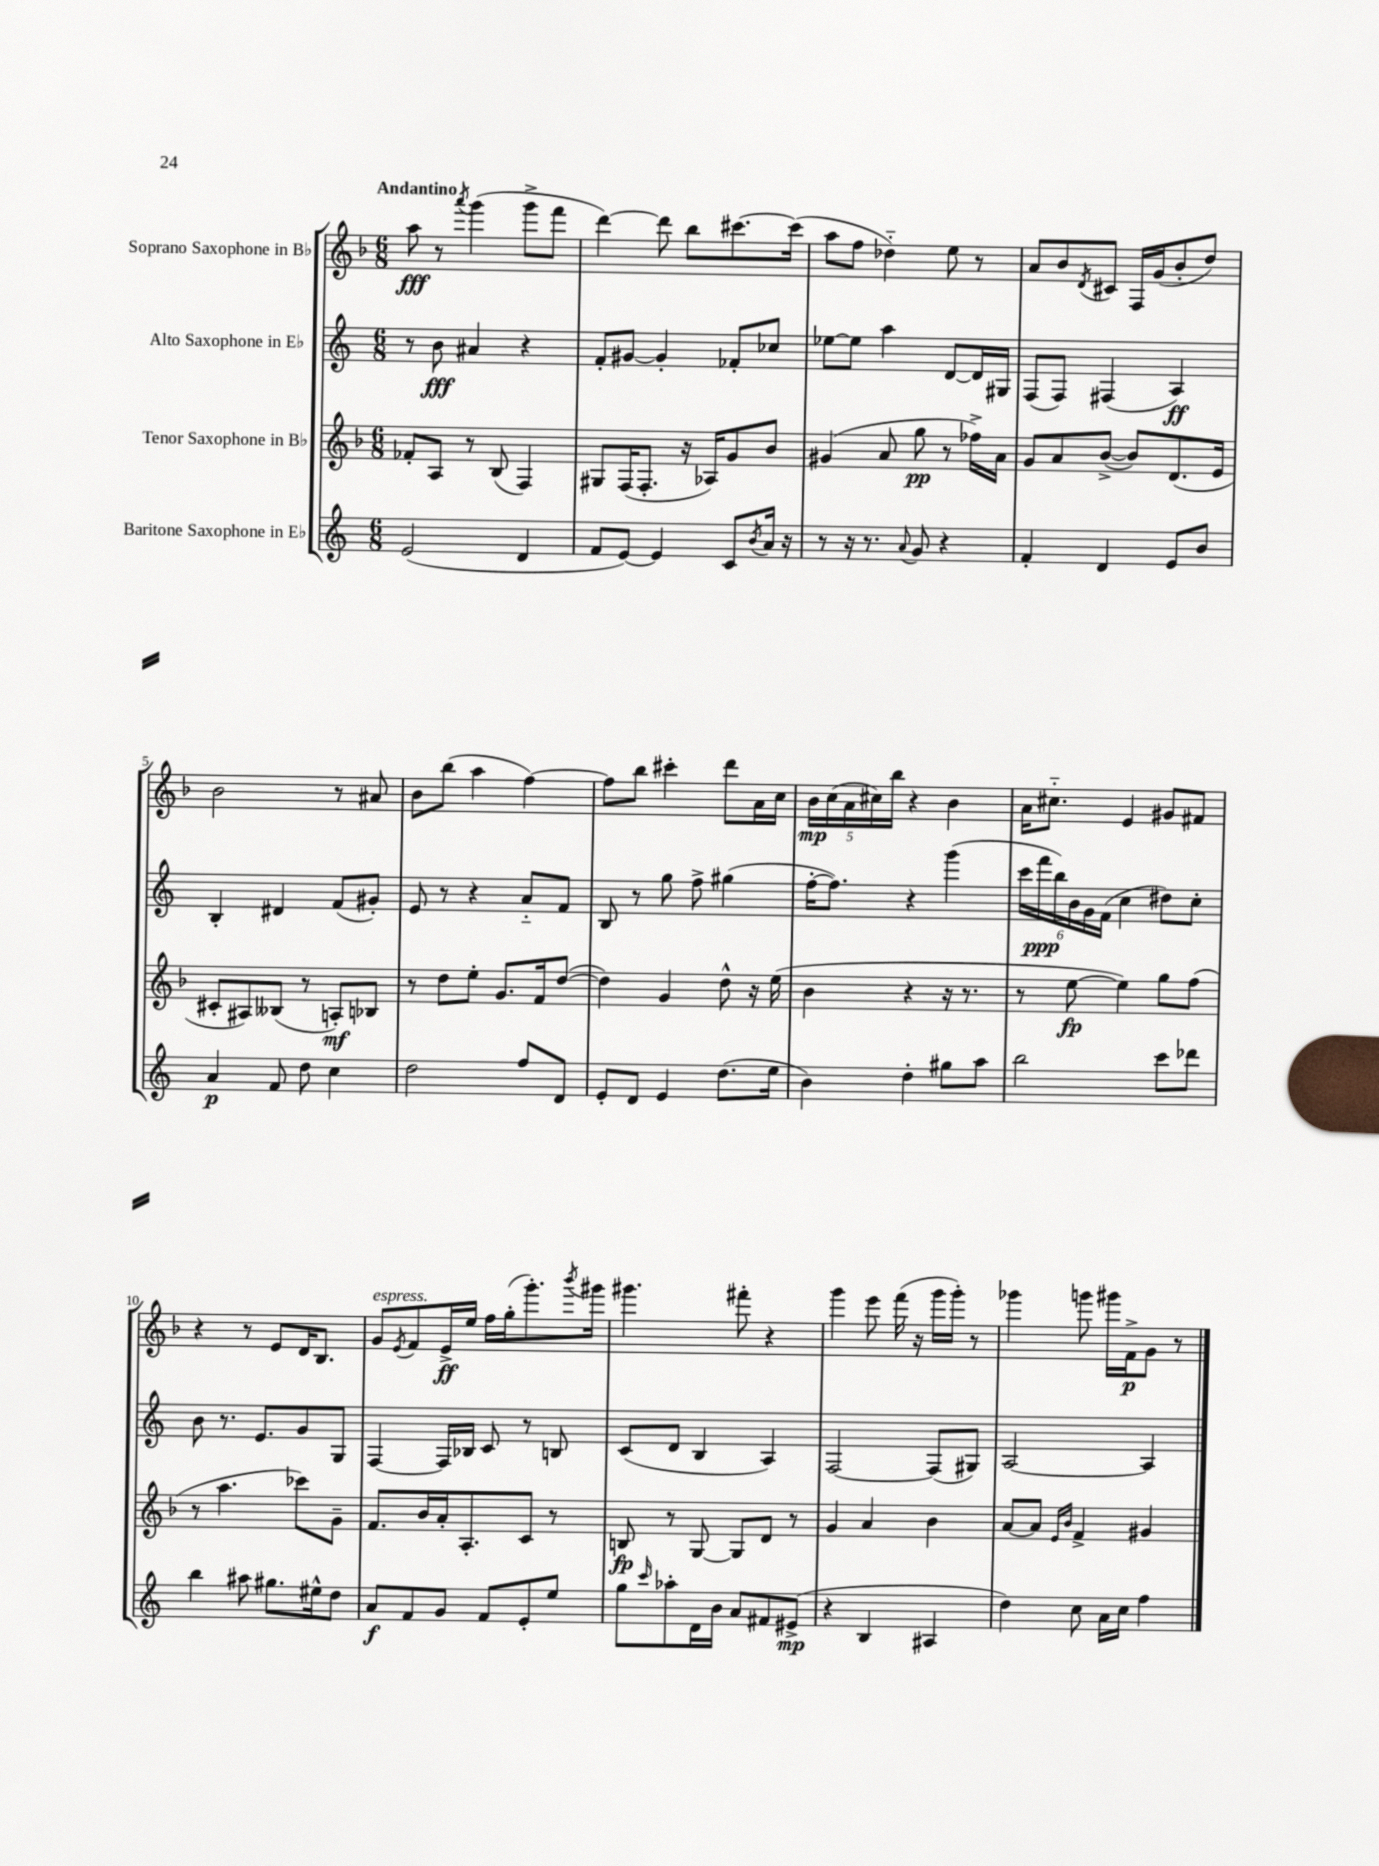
<<
\new StaffGroup <<
\new Staff = "s0" \with { instrumentName = "Soprano Saxophone in Bb" } {
    \clef treble \key f \major \numericTimeSignature \time 6/8 \tempo "Andantino"
    a''8\fff r8 \acciaccatura { a'''8 } g'''4( g'''8-> f'''8 |
    d'''4~) d'''8 bes''8 cis'''8.~ cis'''16( |
    a''8 f''8 des''4-_) e''8 r8 |
    a'8 bes'8 \acciaccatura { d'8 } cis'8 f16 g'16( bes'8-. d''8) |
    bes'2 r8 ais'8 |
    bes'8 bes''8( a''4 f''4~) |
    f''8 bes''8 cis'''4-. d'''8 a'16 c''16 |
    \tuplet 5/4 { bes'16\mp c''16( a'16 cis''16) bes''16 } r4 bes'4 |
    a'16 cis''8.-_ e'4 gis'8 fis'8 |
    r4 r8 e'8 d'16 bes8. |
    g'8^\markup { \italic "espress." } \acciaccatura { e'8 } f'8 e'16->\ff e''16 f''16 g''16-.( g'''8.-.) \acciaccatura { bes'''8 } gis'''16 |
    gis'''4. fis'''8-. r4 |
    g'''4 e'''8 f'''16( r16 g'''16 g'''16-.) r8 |
    ges'''4 g'''8 gis'''16 f'16->\p g'8 r8 \bar "|." |
}
\new Staff = "s1" \with { instrumentName = "Alto Saxophone in Eb" } {
    \clef treble \key c \major \numericTimeSignature \time 6/8
    r8 b'8\fff ais'4 r4 |
    f'8-. gis'8~ gis'4-. fes'8-. ces''8 |
    ees''8~ ees''8 a''4 d'8~ d'16 gis16 |
    f8( f8) fis4( a4\ff) |
    b4-. dis'4 f'8( gis'8-.) |
    e'8 r8 r4 a'8-_ f'8 |
    b8 r8 g''8 f''8-> gis''4( |
    f''16~-. f''8.) r4 g'''4( |
    \tuplet 6/4 { c'''16 f'''16\ppp b''16) b'16 g'16 f'16( } c''4 dis''8) c''8-. |
    b'8 r8. e'8. g'8 g8 |
    f4~ f16 bes16 c'8 r8 b8 |
    c'8( d'8 b4 a4) |
    f2~ f8( gis8) |
    a2~ a4 \bar "|." |
}
\new Staff = "s2" \with { instrumentName = "Tenor Saxophone in Bb" } {
    \clef treble \key f \major \numericTimeSignature \time 6/8
    fes'8-. a8 r8 bes8( f4) |
    gis8 f16( f8.-. r16 aes16) g'8 bes'8 |
    gis'4( a'8 g''8\pp r8 fes''16->) a'16 |
    g'8 a'8 bes'8~->( bes'8) d'8.( e'16 |
    cis'8-. ais8) beses8( r8 a8-.\mf) bes8 |
    r8 d''8 e''8-. g'8. f'16 d''8~( |
    d''4) g'4 d''8-^ r16 e''16( |
    bes'4 r4 r16 r8. |
    r8 e''8~\fp e''4) g''8 f''8( |
    r8 a''4. ces'''8) g'8-- |
    f'8. bes'16 a'16-. a8.-. c'8 r8 |
    b8\fp r8 g8~ g8 d'8 r8 |
    g'4 a'4 bes'4 |
    a'8~ a'8 \grace { e'16 bes'16 } f'4-> gis'4 \bar "|." |
}
\new Staff = "s3" \with { instrumentName = "Baritone Saxophone in Eb" } {
    \clef treble \key c \major \numericTimeSignature \time 6/8
    e'2( d'4 |
    f'8 e'8~) e'4 c'8 \acciaccatura { b'8 } a'16 r16 |
    r8 r16 r8. \appoggiatura { a'8 } g'8 r4 |
    f'4-. d'4 e'8 b'8 |
    a'4\p f'8 d''8 c''4 |
    d''2 f''8 d'8 |
    e'8-. d'8 e'4 d''8.( e''16 |
    b'4) d''4-. gis''8 a''8 |
    b''2 c'''8 des'''8 |
    b''4 ais''8 gis''8. eis''16-^ d''8 |
    a'8\f f'8 g'8 f'8 e'8-. e''8 |
    g''8 \grace { c'''16 } aes''8-. d'16 b'16 a'8 fis'8 eis'8->\mp( |
    r4 b4 ais4 |
    d''4) c''8 a'16 c''16 f''4 \bar "|." |
}
>>
>>
